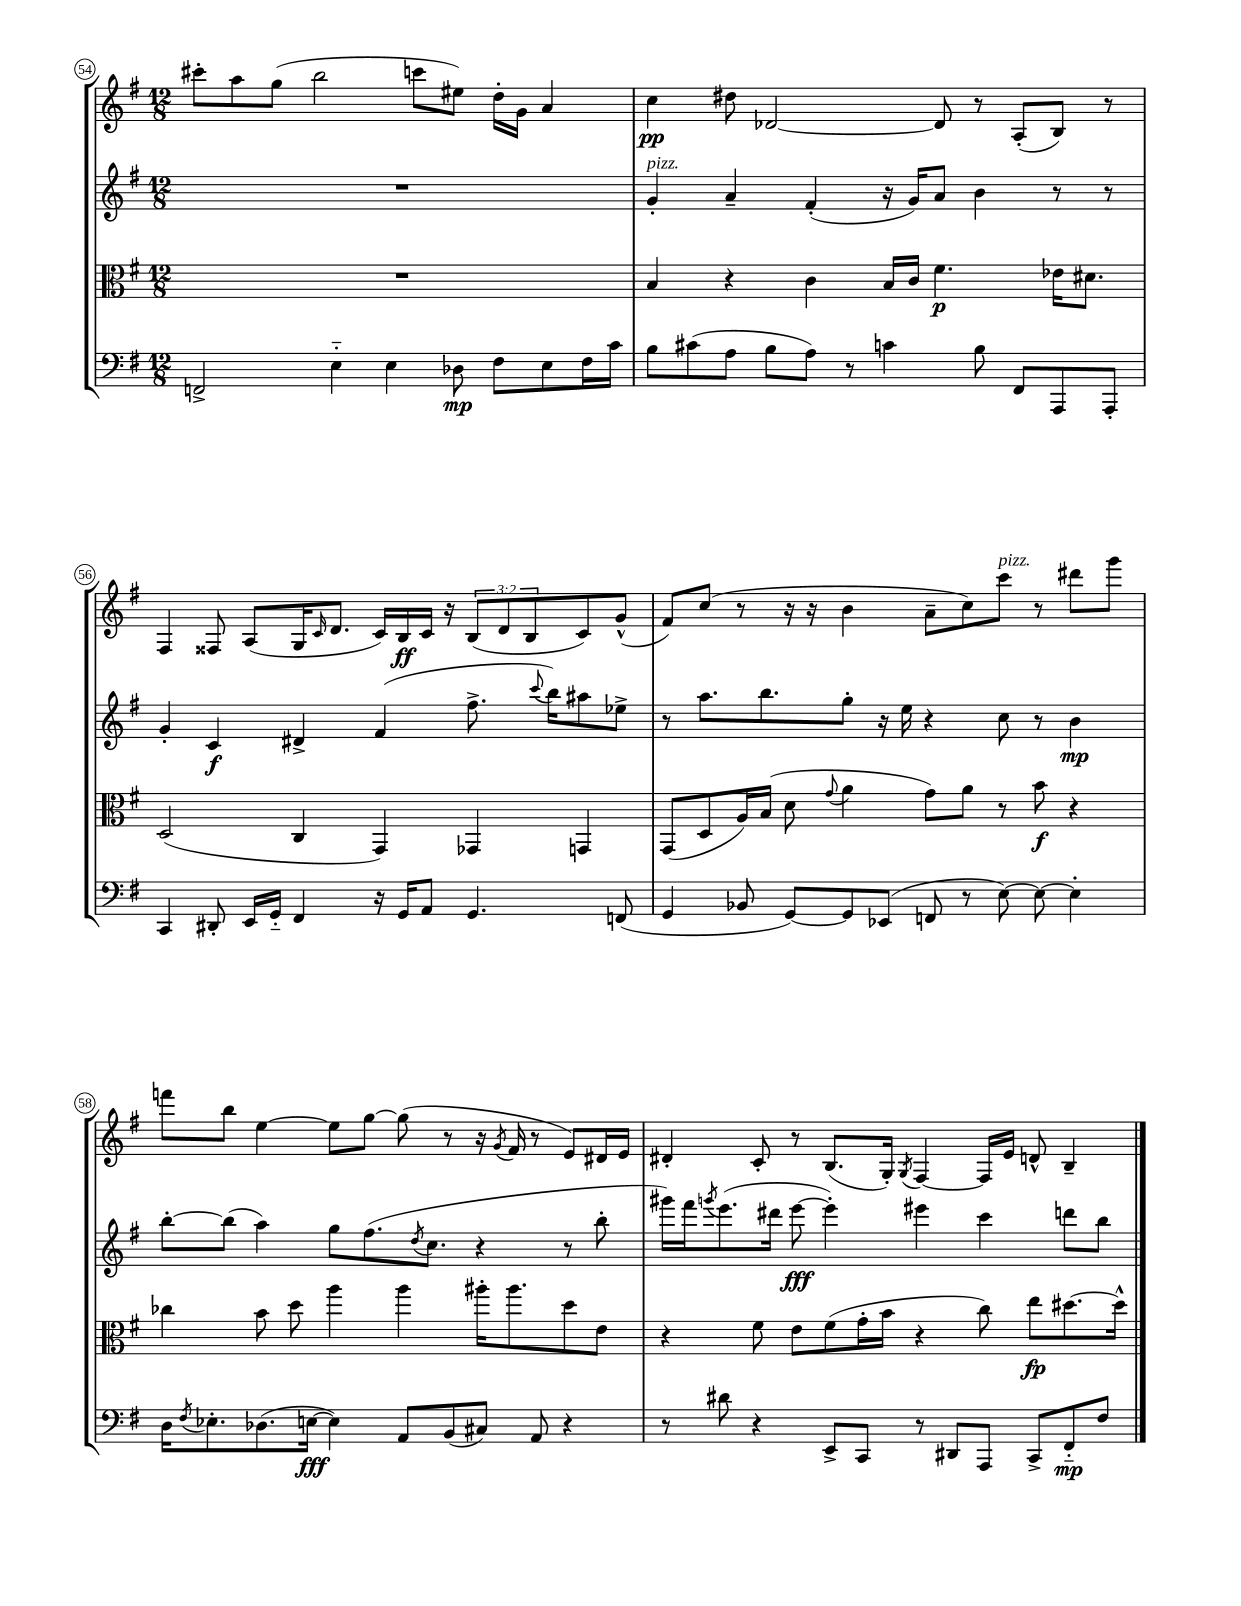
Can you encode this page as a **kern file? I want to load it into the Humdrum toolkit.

**kern	**dynam	**kern	**dynam	**kern	**dynam	**kern	**dynam
*part4	*part4	*part3	*part3	*part2	*part2	*part1	*part1
*staff4	*staff4	*staff3	*staff3	*staff2	*staff2	*staff1	*staff1
*clefF4	*	*clefC3	*	*clefG2	*	*clefG2	*
*k[f#]	*	*k[f#]	*	*k[f#]	*	*k[f#]	*
*M12/8	*	*M12/8	*	*M12/8	*	*M12/8	*
=54	=54	=54	=54	=54	=54	=54	=54
2FFn^/	.	1.r	.	1.r	.	8ccc#X'\L	.
.	.	.	.	.	.	8aa\	.
.	.	.	.	.	.	(8gg\J	.
.	.	.	.	.	.	2bb\	.
4E\	.	.	.	.	.	.	.
4E\	.	.	.	.	.	.	.
.	.	.	.	.	.	8cccn\L	.
8D-X\	mp	.	.	.	.	8ee#X\J)	.
8F#\L	.	.	.	.	.	16dd'\LL	.
.	.	.	.	.	.	16g\JJ	.
8E\	.	.	.	.	.	4a/	.
16F#\L	.	.	.	.	.	.	.
16c\JJ	.	.	.	.	.	.	.
=55	=55	=55	=55	=55	=55	=55	=55
!	!	!	!	!LO:TX:a:i:t=pizz.	!	!	!
8B\L	.	4B/	.	4g'/	.	4cc\	pp
(8c#X\	.	.	.	.	.	.	.
8A\J	.	4r	.	4a~/	.	8dd#X\	.
8B\L	.	.	.	.	.	[2d-X/	.
8A\J)	.	4c\	.	(4f#'/	.	.	.
8r	.	.	.	.	.	.	.
4cn\	.	16B/LL	.	16r	.	.	.
.	.	16c/JJ	.	16g/KL)	.	.	.
.	.	4.f#\	p	8a/J	.	8d-/]	.
8B\	.	.	.	4b\	.	8r	.
8FF#/L	.	.	.	.	.	(8A'/L	.
8AAA/	.	16e-X\KL	.	8r	.	8B/J)	.
.	.	8.d#X\J	.	.	.	.	.
8AAA'/J	.	.	.	8r	.	8r	.
!!LO:LB:g=z
=56	=56	=56	=56	=56	=56	=56	=56
4CC/	.	(2D/	.	4g'/	.	4F#/	.
8DD#X'/	.	.	.	4c/	f	8F##X/	.
16EE/LL	.	.	.	.	.	(8A/L	.
16GG/JJ	.	.	.	.	.	.	.
4FF#/	.	4C/	.	4d#X^/	.	16G/K	.
.	.	.	.	.	.	16qqc/	.
.	.	.	.	.	.	8.d/J	.
16r	.	4GG/)	.	(4f#/	.	16c/LL)	.
16GG/KL	.	.	.	.	.	16B/	ff
8AA/J	.	.	.	.	.	16c/JJ	.
.	.	.	.	.	.	16r	.
4.GG/	.	4GG-X/	.	8.ff#^\	.	(12B/L	.
.	.	.	.	.	.	12d/	.
.	.	.	.	.	.	12B/	.
.	.	.	.	8qqccc/	.	.	.
.	.	.	.	16bb\KL)	.	.	.
.	.	4GGn/	.	8aa#X\	.	8c/)	.
(8FFn/	.	.	.	8ee-X^\J	.	(8g^^/J	.
=57	=57	=57	=57	=57	=57	=57	=57
4GG/	.	(8GG/L	.	8r	.	8f#/L)	.
.	.	8D/	.	8.aa\L	.	(8cc/J	.
8BB-X/	.	16A/L)	.	.	.	8r	.
.	.	(16B/JJ	.	8.bb\	.	.	.
[8GG/L)	.	8d\	.	.	.	16r	.
.	.	.	.	.	.	16r	.
.	.	8qqg/	.	.	.	.	.
8GG/]	.	4a\	.	8gg'\J	.	4b\	.
(8EE-X/J	.	.	.	16r	.	.	.
.	.	.	.	16ee\	.	.	.
8FFn/	.	8g\L)	.	4r	.	8a~\L	.
8r	.	8a\J	.	.	.	8cc\)	.
!	!	!	!	!	!	!LO:TX:a:i:t=pizz.	!
[8E\)	.	8r	.	8cc\	.	8ccc\J	.
8E\_	.	8b\	f	8r	.	8r	.
4E'\]	.	4r	.	4b\	mp	8ddd#X\L	.
.	.	.	.	.	.	8ggg\J	.
!!LO:LB:g=z
=58	=58	=58	=58	=58	=58	=58	=58
16D\KL	.	4cc-X\	.	[8bb'\L	.	8fffn\L	.
8qF#/	.	.	.	.	.	.	.
8.E-X'\	.	.	.	.	.	.	.
.	.	.	.	(8bb\J]	.	8bb\J	.
(8.D-X\	.	8b\	.	4aa\)	.	[4ee\	.
.	.	8dd\	.	.	.	.	.
[16En\Jk	fff	.	.	.	.	.	.
4E\])	.	4aa\	.	8gg\L	.	8ee\L]	.
.	.	.	.	(8.ff#\	.	[8gg\J	.
8AA/L	.	4aa\	.	.	.	(8gg\]	.
.	.	.	.	8qdd/	.	.	.
.	.	.	.	8.cc\J	.	.	.
(8BB/	.	.	.	.	.	8r	.
8C#X/J)	.	16aa#X'\KL	.	4r	.	16r	.
.	.	.	.	.	.	8qg/	.
.	.	8.aa#\	.	.	.	16f#/	.
8AA/	.	.	.	.	.	8r	.
4r	.	8dd\	.	8r	.	8e/L)	.
.	.	8e\J	.	8bb'\	.	16d#X/L	.
.	.	.	.	.	.	16e/JJ	.
=59	=59	=59	=59	=59	=59	=59	=59
8r	.	4r	.	16ggg#X\LL)	.	4d#X'/	.
.	.	.	.	16fff#\J	.	.	.
.	.	.	.	8qgggn/	.	.	.
8d#X\	.	.	.	(8.eee\	.	.	.
4r	.	8f#\	.	.	.	8c'/	.
.	.	.	.	16ddd#X\Jk	.	.	.
.	.	8e\L	.	[8eee\	fff	8r	.
8EE^/L	.	(8f#\	.	4eee'\])	.	(8.B/L	.
8CC/J	.	16g'\L	.	.	.	.	.
.	.	16b\JJ	.	.	.	16G'/Jk)	.
.	.	.	.	.	.	8qG/	.
8r	.	4r	.	4eee#X\	.	[4F#/	.
8DD#X/L	.	.	.	.	.	.	.
8AAA/J	.	8cc\)	.	4ccc\	.	16F#/LL]	.
.	.	.	.	.	.	16e/JJ	.
8CC^/L	.	8ee\L	fp	.	.	8dn^^/	.
8FF#/	mp	[8.dd#X\	.	8dddn\L	.	4B~/	.
8F#/J	.	.	.	8bb\J	.	.	.
.	.	16dd#^^\Jk]	.	.	.	.	.
==	==	==	==	==	==	==	==
*-	*-	*-	*-	*-	*-	*-	*-
